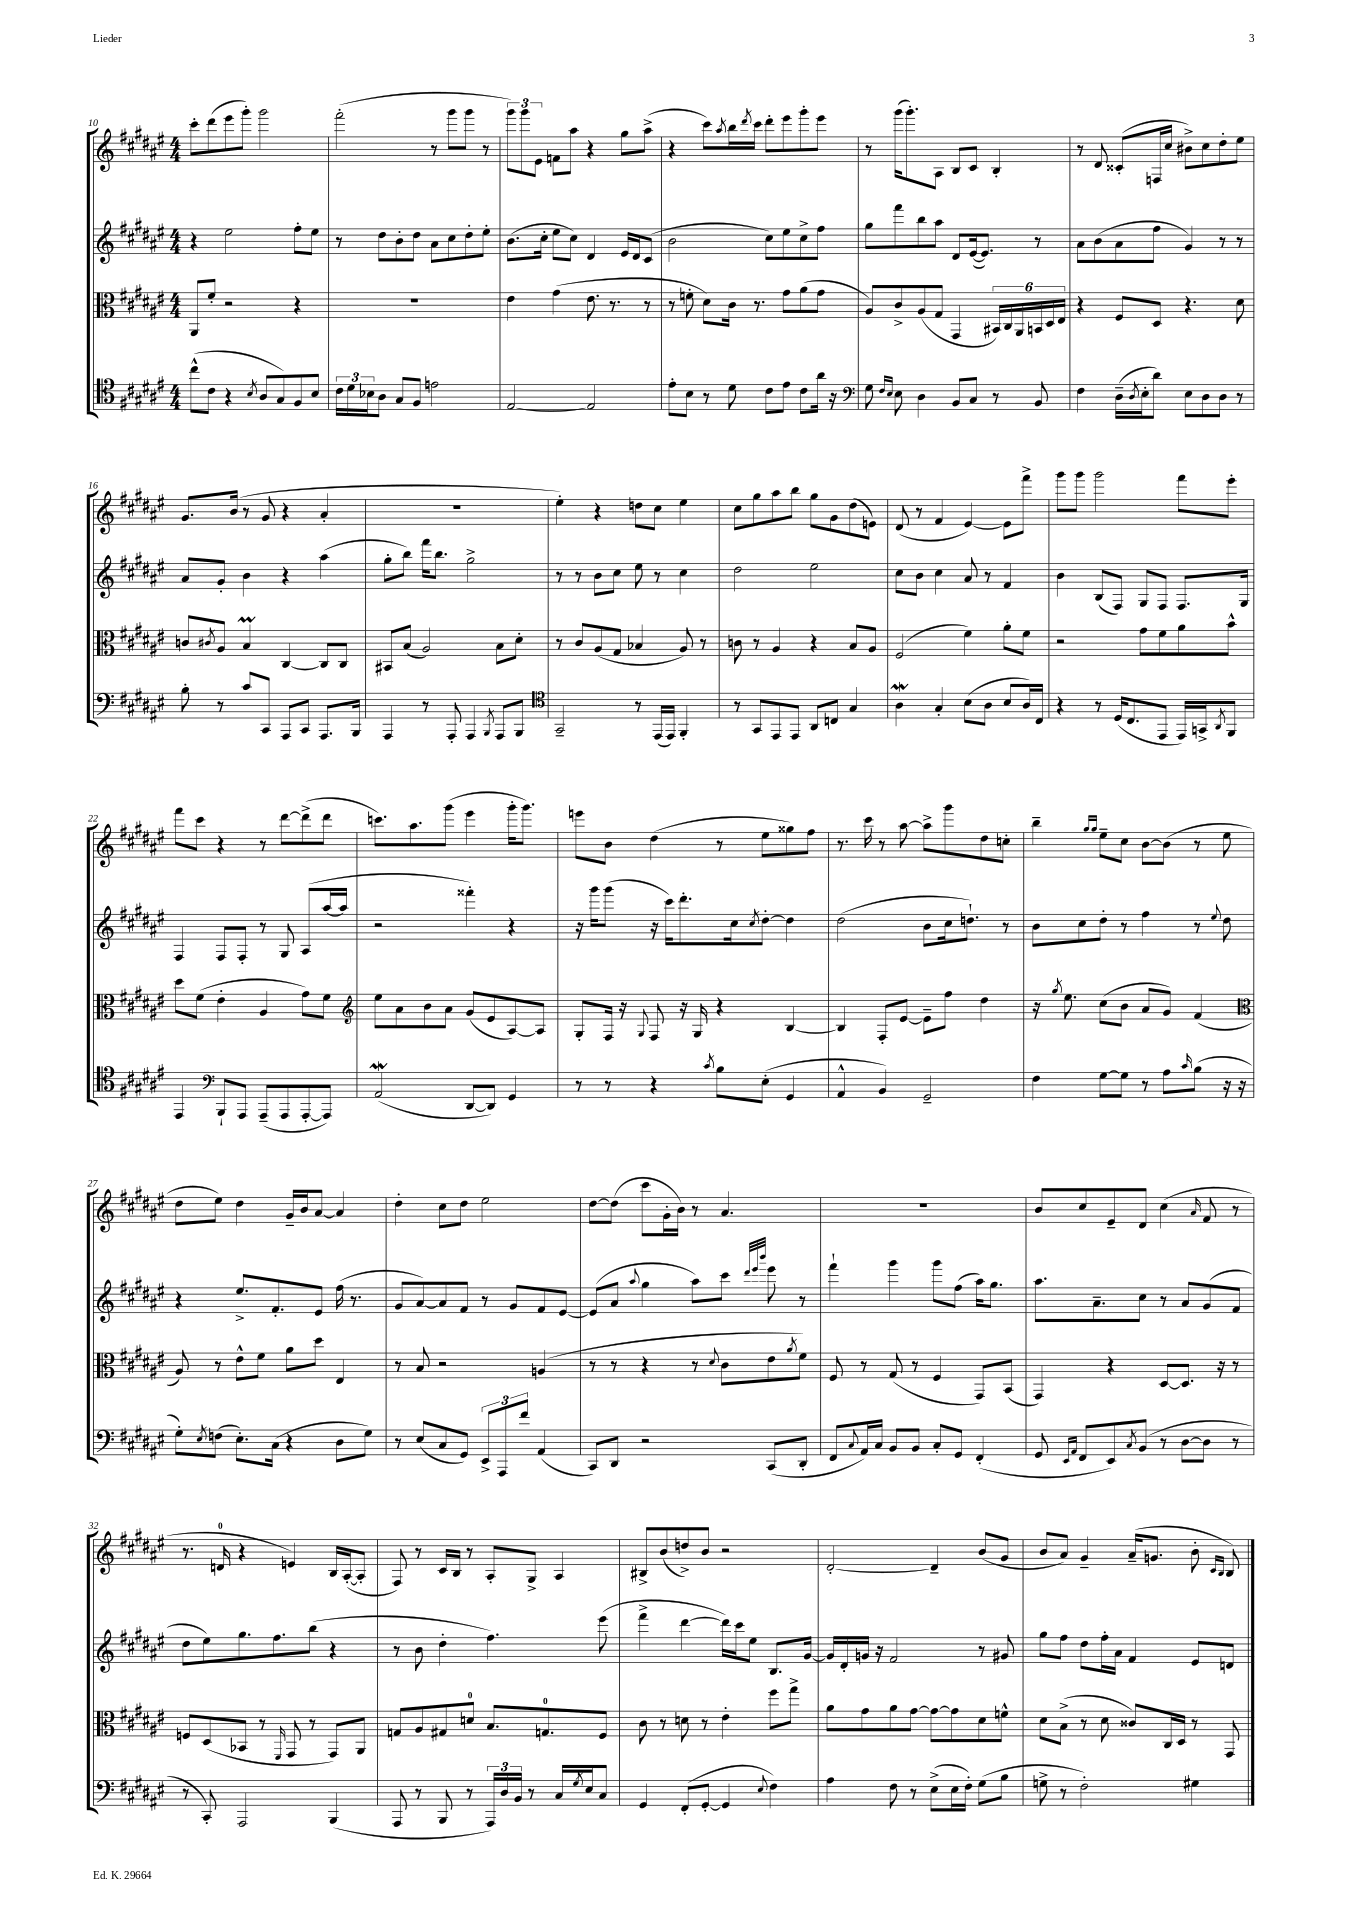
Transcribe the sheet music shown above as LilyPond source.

<<
\new StaffGroup <<
\new Staff = "s0" {
    \clef treble \key fis \major \numericTimeSignature \time 4/4
    cis'''8-. dis'''8( eis'''8 gis'''8-.) gis'''2 |
    fis'''2-.( r8 gis'''8 gis'''8 r8 |
    \tuplet 3/2 { gis'''8) gis'''8 eis'8 } f'8 ais''8 r4 gis''8 ais''8->( |
    r4 cis'''8) \acciaccatura { ais''8 } b''16 \acciaccatura { dis'''8 } cis'''16 dis'''8-. eis'''8 gis'''8-. eis'''8 |
    r8 gis'''16( gis'''8.-.) ais8 b8 cis'8 b4-. |
    r8 dis'8 cisis'8-.( f16 cis''16 bis'8->) cis''8 dis''8-. eis''8 |
    gis'8. b'16( r8 gis'8 r4 ais'4-. |
    R1 |
    eis''4-.) r4 d''8 cis''8 eis''4 |
    cis''8 gis''8 ais''8 b''8 gis''8 gis'8 dis''8( e'8) |
    dis'8( r8 fis'4 eis'4~) eis'8 fis'''8-> |
    gis'''8 gis'''8 gis'''2 fis'''8 eis'''8-. |
    fis'''8 cis'''8 r4 r8 dis'''8~ dis'''8->( dis'''8 |
    c'''8.) ais''8. gis'''8( eis'''4 gis'''16-. gis'''8.) |
    e'''8 b'8 dis''4( r8 eis''8 gisis''8) fis''8 |
    r8. cis'''16 r8 ais''8~ ais''8-> gis'''8 dis''8 c''8-. |
    b''4-- \grace { gis''16 gis''16 } eis''8-- cis''8 b'8~ b'8( r8 eis''8 |
    dis''8 eis''8) dis''4 gis'16-- b'16 ais'8~ ais'4 |
    dis''4-. cis''8 dis''8 eis''2 |
    dis''8~ dis''8( cis'''8 gis'16-. b'16) r8 ais'4. |
    R1 |
    b'8 cis''8 eis'8-- dis'8 cis''4( \grace { ais'16 } fis'8 r8 |
    r8. d'16-0 r4 e'4) b16 ais16~-.( ais8-. |
    fis8) r8 cis'16 b16 r8 ais8-. gis8-> ais4 |
    bis8-> b'8( d''8->) b'8 r2 |
    dis'2~-. dis'4-- b'8( gis'8 |
    b'8 ais'8) gis'4-- ais'16--( g'8. b'8-. \grace { cis'16 b16 } b8) \bar "|." |
}
\new Staff = "s1" {
    \clef treble \key fis \major \numericTimeSignature \time 4/4
    r4 eis''2 fis''8-. eis''8 |
    r8 dis''8 b'8-. dis''8 ais'8 cis''8 dis''8-. eis''8-. |
    b'8.( cis''16-. eis''8 cis''8) dis'4 eis'16 dis'16 cis'8( |
    b'2 cis''8) eis''8 cis''8-> fis''8 |
    gis''8 fis'''8 b''8 ais''8 dis'8 eis'16~( eis'8.) r8 |
    ais'8 b'8( ais'8 fis''8 gis'4) r8 r8 |
    ais'8 gis'8-. b'4 r4 ais''4( |
    gis''8-. b''8) fis'''16 b''8. gis''2-> |
    r8 r8 b'8 cis''8 eis''8 r8 cis''4 |
    dis''2 eis''2 |
    cis''8 b'8 cis''4 ais'8 r8 fis'4 |
    b'4 b8( fis8) gis8 fis8 fis8. gis16 |
    fis4 fis8 fis8-. r8 gis8 ais8( ais''16~ ais''16 |
    r2 fisis'''4-.) r4 |
    r16 gis'''16 gis'''8( r16 cis'''16) dis'''8.-. cis''16 \acciaccatura { cis''8 } dis''8~-. dis''4 |
    dis''2( b'8 cis''16 d''8.-!) r8 |
    b'8 cis''8 dis''8-. r8 fis''4 r8 \appoggiatura { eis''8 } dis''8 |
    r4 eis''8.-> fis'8.-. eis'8 fis''16( r8. |
    gis'8 ais'8~) ais'8 fis'8 r8 gis'8 fis'8 eis'8~ |
    eis'8( ais'8 \appoggiatura { ais''8 } gis''4 ais''8) cis'''8 \grace { dis'''32 eis'''32 b'''32 } eis'''8 r8 |
    fis'''4-! gis'''4 gis'''8 fis''8( ais''16) gis''8. |
    ais''8. ais'8.-- cis''8 r8 ais'8 gis'8( fis'8 |
    dis''8 eis''8) gis''8. fis''8. b''8( r4 |
    r8 b'8 dis''4-. fis''4.) eis'''8( |
    fis'''4-> dis'''4~ dis'''16) cis'''16 eis''8 b8. gis'16~ |
    gis'16 dis'16-. g'16 r16 fis'2 r8 gis'8 |
    gis''8 fis''8 dis''8 fis''16-. ais'16 fis'4 eis'8 d'8 \bar "|." |
}
\new Staff = "s2" {
    \clef alto \key fis \major \numericTimeSignature \time 4/4
    ais,8 fis'8-. r2 r4 |
    R1 |
    eis'4 gis'4( eis'8. r8. r8 |
    r8 f'8-. dis'8) cis'16 r8. gis'8 ais'8( gis'8 |
    ais8) cis'8-> ais8( gis8 gis,4 \tuplet 6/4 { bis,16) cis16 ais,16 b,16 dis16 eis16 } |
    r4 fis8 dis8 r4. dis'8 |
    c'8 \acciaccatura { cis'8 } ais8 b4\prall cis4~ cis8 cis8 |
    bis,8 b8( ais2) b8 dis'8-. |
    r8 cis'8 ais8( gis8 bes4 ais8) r8 |
    c'8 r8 ais4 r4 b8 ais8 |
    fis2( fis'4) ais'8-. fis'8 |
    r2 gis'8 fis'8 ais'8 b'8-^ |
    dis''8 fis'8( eis'4-. ais4 gis'8) fis'8 |
    \clef treble eis''8 ais'8 b'8 ais'8 gis'8( eis'8 ais8~) ais8 |
    gis8-. fis16 r16 \appoggiatura { gis8 } fis8 r16 gis16 r4 b4~ |
    b4 fis8-. eis'8~ eis'8-- fis''8 dis''4 |
    r16 \acciaccatura { gis''8 } eis''8. cis''8( b'8 ais'8 gis'8) fis'4( |
    \clef alto ais8) r8 eis'8-^ fis'8 ais'8 dis''8 eis4 |
    r8 b8 r2 a4( |
    r8 r8 r4 r8 \appoggiatura { dis'8 } cis'8 eis'8 \acciaccatura { ais'8 } fis'8) |
    fis8 r8 gis8( r8 fis4 gis,8) b,8( |
    gis,4) r4 dis8~ dis8. r16 r8 |
    f8 dis8( bes,8 r8 \grace { fis,16 } gis,8 r8 gis,8) ais,8 |
    g8 ais8 gis8 d'8-0 b8. g8.-0 fis8 |
    cis'8 r8 d'8 r8 eis'4-. fis''8 gis''8-> |
    ais'8 gis'8 ais'8 gis'8~ gis'8~ gis'8 dis'8 f'8-^ |
    dis'8 b8->( r8 dis'8 cisis'8) cis16 dis16 r8 gis,8 \bar "|." |
}
\new Staff = "s3" {
    \clef tenor \key fis \major \numericTimeSignature \time 4/4
    cis''8-^( cis'8 r4 \acciaccatura { b8 } ais8 gis8) fis8 b8 |
    \tuplet 3/2 { cis'16 dis'16 bes16 } ais8 gis8 fis8 e'2 |
    eis2~ eis2 |
    eis'8-. b8 r8 dis'8 cis'8 eis'8 cis'8 ais'16 r16 |
    \clef bass gis8 \grace { fis16 eis16 } eis8 dis4 b,8 cis8 r8 b,8 |
    fis4 dis16--( \acciaccatura { dis8 } eis16-. dis'8) eis8 dis8 dis8 r8 |
    b8-. r8 cis'8 cis,8 ais,,8 cis,8 ais,,8. b,,16 |
    ais,,4 r8 ais,,8-. ais,,4 \acciaccatura { b,,8 } ais,,8 b,,8 |
    \clef tenor gis,2-- r8 eis,16( eis,16) fis,4-. |
    r8 gis,8 eis,8 eis,8 ais,8 c8 gis4 |
    ais4\mordent gis4-. b8( ais8 b8 ais16) cis16 |
    r4 r8 dis16( cis8. eis,8 eis,16) g,16-> \acciaccatura { ais,8 } fis,8 |
    eis,4 \clef bass b,,8-! ais,,8 ais,,8--( ais,,8 ais,,8~-. ais,,8) |
    ais,2\mordent( dis,8~ dis,8) gis,4 |
    r8 r8 r4 \acciaccatura { cis'8 } b8 eis8-.( gis,4 |
    ais,4-^ b,4) gis,2-- |
    fis4 gis8~ gis8 r8 ais8 \grace { cis'16 } b8( r16 r16 |
    gis8-.) \acciaccatura { eis8 } f8( eis8.-.) cis16( r4 dis8 gis8) |
    r8 eis8( cis8 gis,8) \tuplet 3/2 { eis,8-> ais,,8 fis'8 } ais,4( |
    cis,8) dis,8 r2 cis,8( dis,8-. |
    fis,8 \appoggiatura { cis8 } ais,16) cis16 b,8 b,8 cis8-. gis,8 fis,4-.( |
    gis,8 \grace { eis,16 ais,16 } fis,8 eis,8) \acciaccatura { cis8 } b,8( r8 dis8~ dis8 r8 |
    r8 cis,8-.) ais,,2 b,,4( |
    ais,,8 r8 b,,8 r8 \tuplet 3/2 { ais,,16) dis16 b,16 } r8 cis16 \acciaccatura { gis8 } eis16 cis8 |
    gis,4 fis,8-.( gis,8~-. gis,4 \appoggiatura { eis8 } fis4) |
    ais4 fis8 r8 eis8->( eis16 fis16-.) gis8( b8 |
    g8-> r8 fis2-.) gis4 \bar "|." |
}
>>
>>
\layout { \context { \Score currentBarNumber = #10 } }
